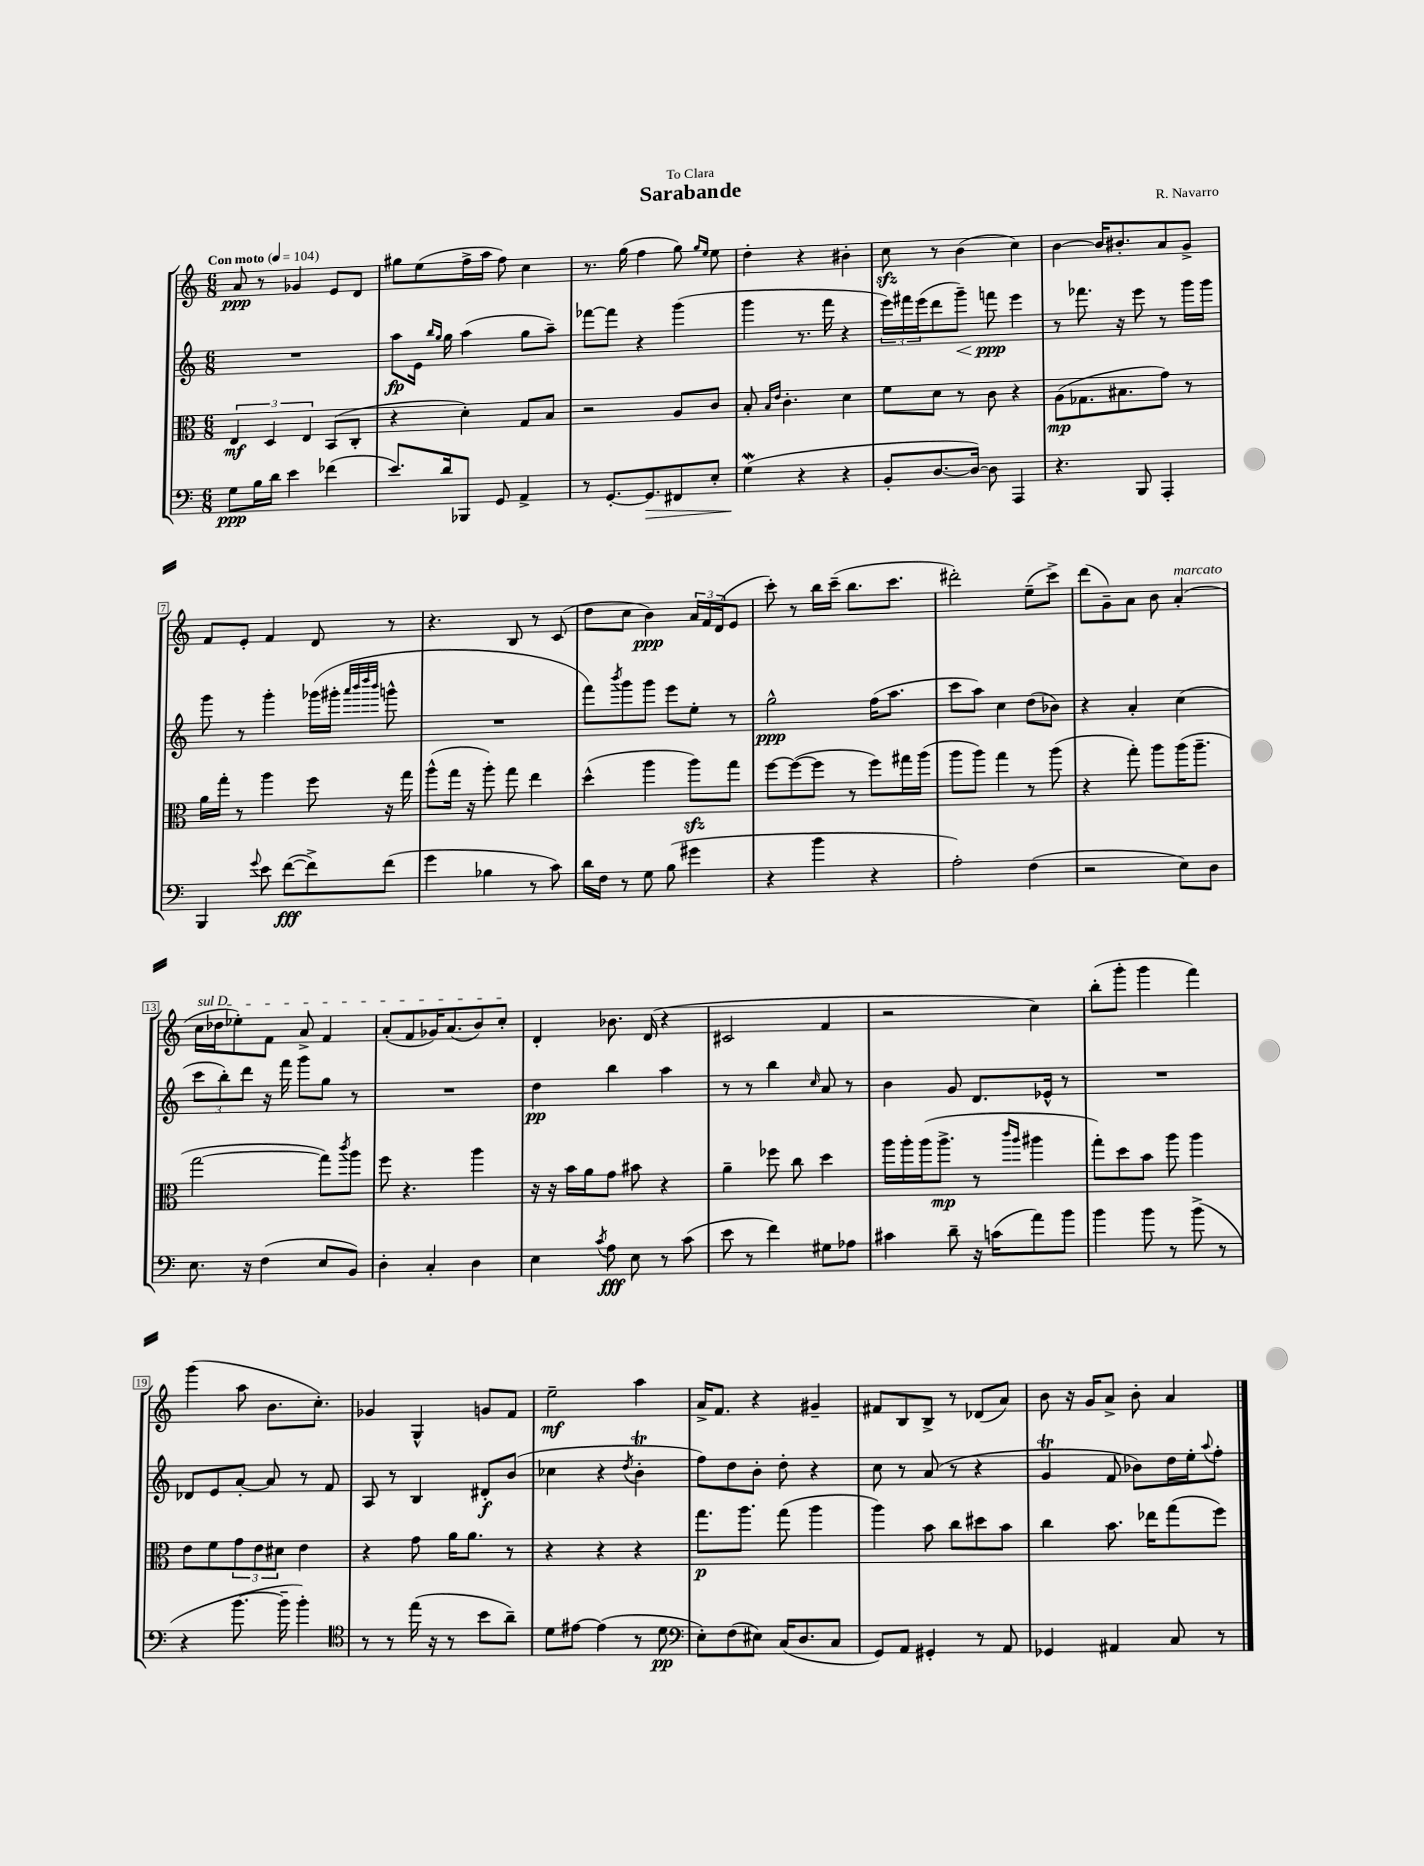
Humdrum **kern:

**kern	**kern	**kern	**kern
*staff4	*staff3	*staff2	*staff1
*clefF4	*clefC3	*clefG2	*clefG2
*k[]	*k[]	*k[]	*k[]
*M6/8	*M6/8	*M6/8	*M6/8
*MM104	*MM104	*MM104	*MM104
8G	6E	2.r	8a
16B	.	.	8r
.	6D	.	.
16d	.	.	.
4e	.	.	4g-
.	6E	.	.
(4f-	(8BB	.	8e
.	8C'	.	8d
=	=	=	=
8.e)	4r	8aa	8gg#
.	.	16e	(8ee
.	.	16qqbb	.
.	.	16qqgg	.
16d	.	16gg	.
8BBB-	4d')	(4aa	16ff^
.	.	.	16aa
8GG	.	.	8ff)
4AA^	8G	8gg	4cc
.	8B	8aa~)	.
=	=	=	=
8r	2r	[8fff-	8.r
[8.GG'	.	8fff-]	.
.	.	.	(16gg
.	.	4r	4ff
8.GG]	.	.	.
8FF#	8A	(4ggg	8gg)
.	.	.	16qqgg
.	.	.	16qqee
8E'	8c	.	8ee
=	=	=	=
(4G	8B'	4ggg	4dd'
.	16qqB	.	.
.	16qqe	.	.
.	4.c'	.	.
4r	.	8.r	4r
.	.	16fff	.
4r	4d	4r	4b#'
=	=	=	=
8BB'	8f	24eee)	8cc
.	.	24fff#	.
.	.	(24eee	.
[8.D	8d	8ddd	8r
.	8r	8ggg~)	(4b
16D_)	.	.	.
8D]	8c	8fff	.
4AAA	4r	4eee	4cc)
=	=	=	=
4.r	(8A	8r	[4b
.	8.G-	8.fff-	.
.	.	.	16b]
.	8.B#	16r	8.b#'
8BBB	.	8eee	.
4AAA'	8g)	8r	8a
.	8r	16ggg	8g^
.	.	16ggg	.
=	=	=	=
4BBB	16a	8ggg	8f
.	16gg'	.	.
.	8r	8r	8e'
8qqg	.	.	.
8e	4aa	4ggg'	4f
([8f	.	.	.
8f^])	8ff	(16ggg-	8d
.	.	16ggg#'	.
.	.	32qqaaa	.
.	.	32qqbbb	.
.	.	32qqdddd	.
.	.	32qqbbb	.
(8f	16r	8ggg^^	8r
.	16gg	.	.
=	=	=	=
4g	(8aa^^	2.r	4.r
.	16gg	.	.
.	16r	.	.
4B-	8aa')	.	.
.	8gg	.	8B
8r	4ee	.	8r
8c)	.	.	(8c
=	=	=	=
16d	(4dd^^	8fff)	8dd
16F	.	.	.
.	.	8qbbb	.
8r	.	8ggg	8cc
8G	4aa	8ggg	4b)
(8B	.	8eee	.
4g#	8aa)	8ee'	24a
.	.	.	24f
.	.	.	(24d
.	8gg	8r	8e
=	=	=	=
4r	[8ff	2gg^^	8ccc')
.	(8ff_	.	8r
4b	8ff]	.	16bb
.	.	.	(16ccc~
.	8r	.	8.bb
4r	8ff)	(16ff	.
.	.	8.aa	8.ccc
.	16gg#	.	.
.	(16aa	.	.
=	=	=	=
2A')	8aa	8ccc	2ddd#')
.	8aa)	8aa)	.
.	4gg	4cc	.
(4F	8r	(8dd	(8ee~
.	(8aa	8b-)	8ccc^)
=	=	=	=
2r	4r	4r	(8ddd
.	.	.	8g~)
.	8gg')	4a'	8a
.	8aa	.	8b
8E)	(16aa	(4cc	(4a'
.	8.aa~	.	.
8D	.	.	.
=	=	=	=
8.E	[2gg	12ccc	16cc
.	.	.	16dd-
.	.	12bb')	.
.	.	.	8ee-')
.	.	12ddd	.
16r	.	.	.
(4F	.	16r	8f
.	.	16fff	.
.	.	8ggg	8a^
8E	8gg])	8gg	4f
.	8qccc	.	.
8BB)	8aa	8r	.
=	=	=	=
4D'	8ff	2.r	(8a'
.	4.r	.	8f
4C'	.	.	16g-)
.	.	.	(8.a
4D	4aa	.	8b)
.	.	.	8cc'
=	=	=	=
4E	16r	4dd	4d'
.	16r	.	.
.	16b	.	.
.	16a	.	.
8qc	.	.	.
8A	8g	4bb	8.b-
8E	8b#	.	.
.	.	.	(16d
8r	4r	4aa	4r
(8c	.	.	.
=	=	=	=
8e	4a~	8r	2c#
8r	.	8r	.
4f)	8ff-	4bb	.
.	8cc	.	.
.	.	16qqcc	.
8G#	4dd	8a	4f
8A-	.	8r	.
=	=	=	=
4c#	16aa	4b	2r
.	16aa'	.	.
.	(16aa	.	.
.	8.aa^	.	.
8d~	.	8g	.
16r	8r	8.d	.
(16c	.	.	.
.	16qqccc	.	.
.	16qqaa	.	.
8a)	4aa#	.	4cc)
.	.	16e-^^	.
8b	.	8r	.
=	=	=	=
4b	8gg')	2.r	(8bb'
.	8dd	.	8ggg'
8b	8b	.	4ggg
8r	8aa	.	.
(8b^	4aa	.	4fff)
8r	.	.	.
=	=	=	=
4r	8e	8d-	(4ggg
.	8f	8e	.
[8.b	12g	[8a'	8aa
.	12e	.	.
.	.	8a]	8.b
.	12d#	.	.
16b~]	.	.	.
4b')	4e	8r	.
.	.	.	8.cc')
.	.	8f	.
=	=	=	=
*clefC4	*	*	*
8r	4r	8A	4g-
8r	.	8r	.
(16ee	8g	4B	4G^^
16r	.	.	.
8r	16a	.	.
.	8.a	.	.
8b	.	8d#'	8g
8a~)	8r	(8b	8f
=	=	=	=
8d	4r	4cc-	2ee~
[8e#	.	.	.
(4e#]	4r	4r	.
.	.	8qdd	.
8r	4r	4b'	4aa
8d	.	.	.
=	=	=	=
*clefF4	*	*	*
8E')	8.gg	8ff)	16a^
.	.	.	8.f
(8F	.	8dd	.
.	8.aa	.	.
8E#)	.	8b'	4r
(16C	(8gg	8dd'	.
8.D	.	.	.
.	4aa	4r	4g#~
8C	.	.	.
=	=	=	=
8GG)	4aa)	8cc	8f#
8AA	.	8r	8B
4GG#'	8b	(8a	8B^
.	8cc	8r	8r
8r	8dd#	4r	(8d-
8AA	8b	.	8a)
=	=	=	=
4GG-	4cc	4g	8b
.	.	.	16r
.	.	.	16g
4AA#	8.b	8f	8a^
.	.	8b-)	8b'
.	16ee-	.	.
8C	(8gg	16dd	4a
.	.	16ee'	.
.	.	8qqaa	.
8r	8ff)	8ff'	.
==	==	==	==
*-	*-	*-	*-
